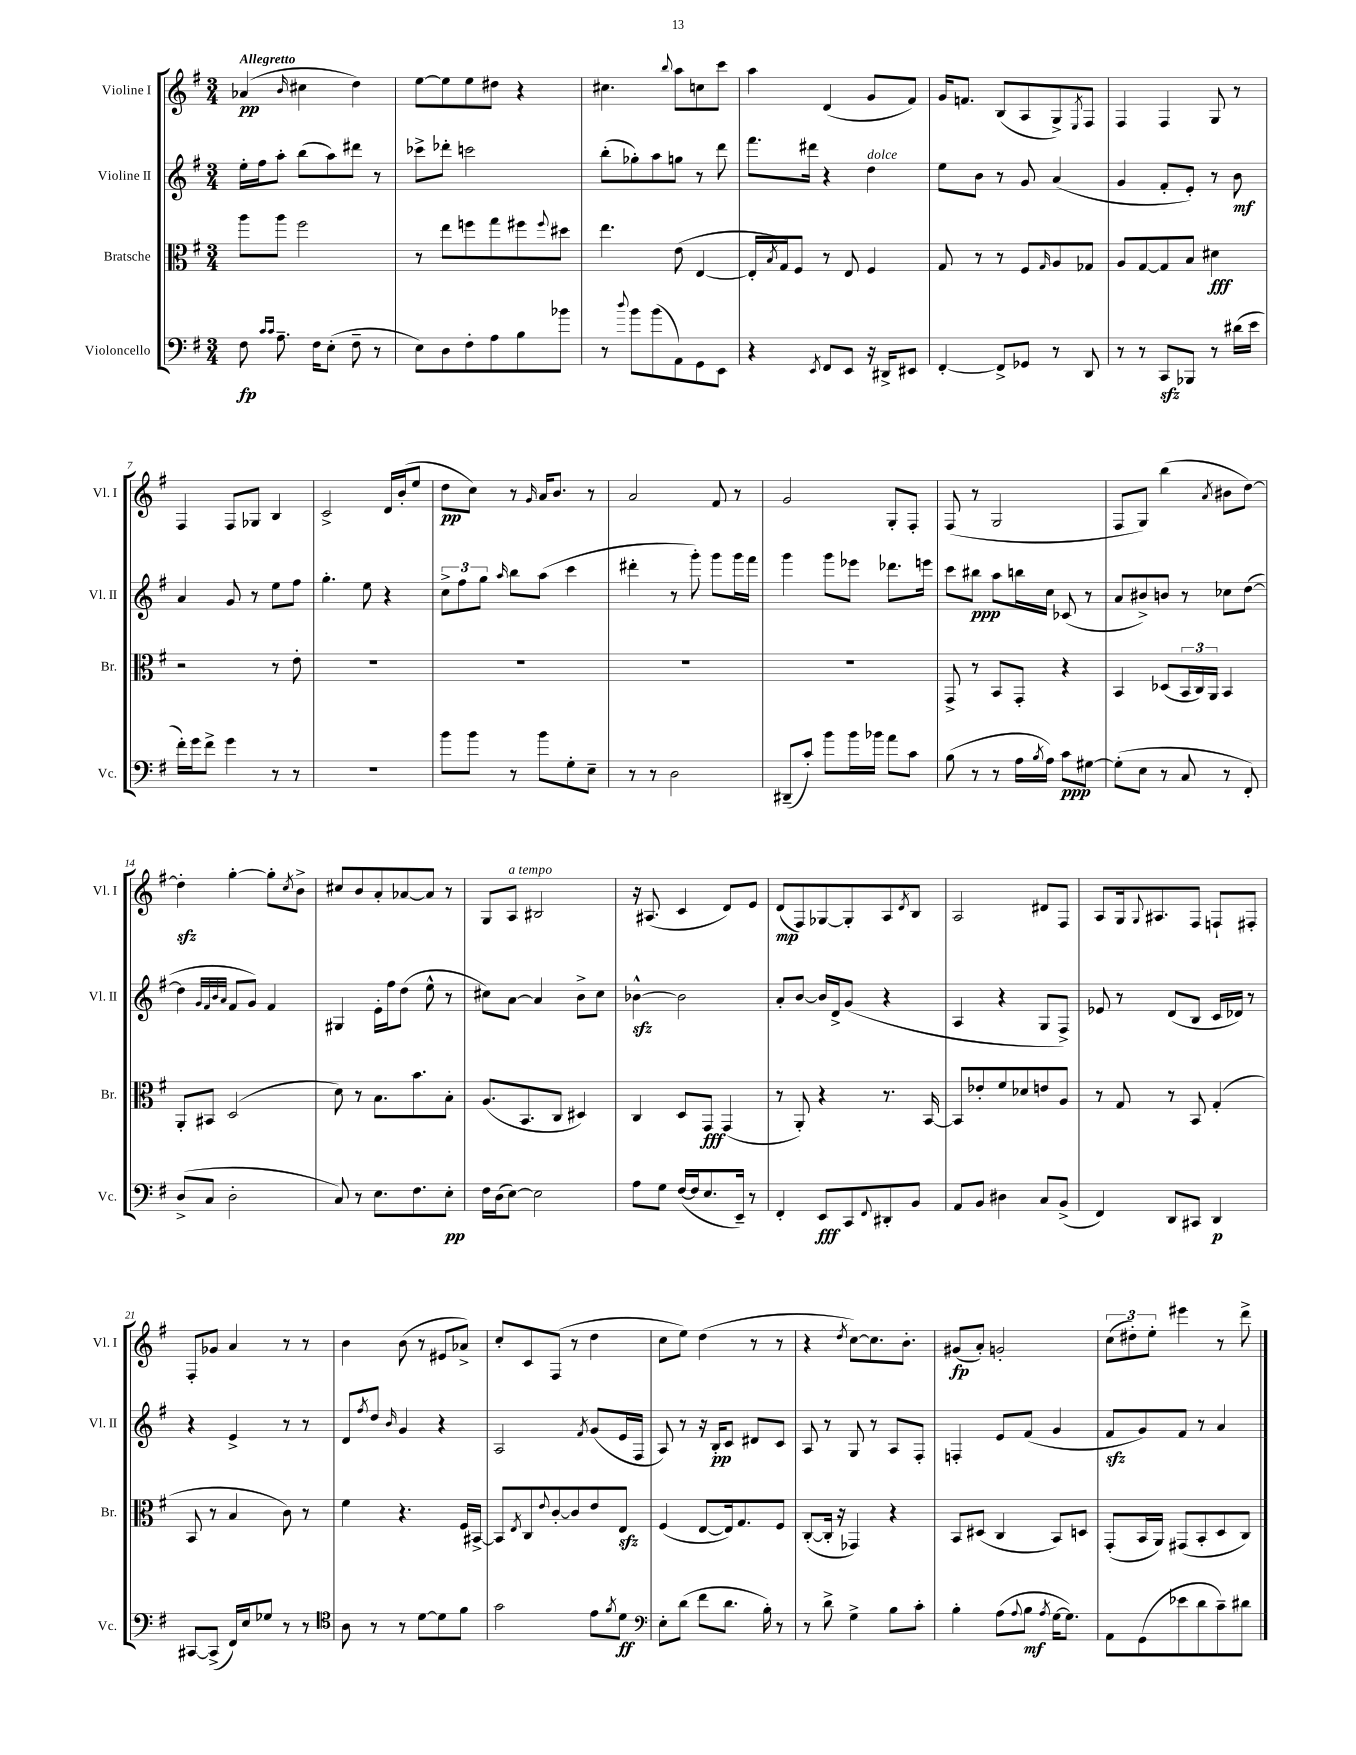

**kern	**kern	**kern	**kern
*staff4	*staff3	*staff2	*staff1
*clefF4	*clefC3	*clefG2	*clefG2
*k[f#]	*k[f#]	*k[f#]	*k[f#]
*M3/4	*M3/4	*M3/4	*M3/4
8F#\	8aa\L	16ee'\LL	(4a-/
.	.	16ff#\J	.
16qqc/LL	.	.	.
16qqc/JJ	.	.	.
8.A~\	8aa\J	8aa'\J	.
.	.	.	16qqb/
.	2ff#\	(8bb\L	4cc#\
16F#\LK	.	.	.
(8E'\J	.	8aa\)	.
8F#~\	.	8ddd#\J	4dd\)
8r	.	8r	.
=	=	=	=
8E\L)	8r	8ccc-^\L	[8ee\L
8D\	8ee\L	8ddd-'\J	8ee\]
8F#'\	8ff\	2ccc\	8ee\
8A\	8gg\	.	8dd#\J
8B\	8ff#\	.	4r
.	8qqff#/	.	.
8b-\J	8dd#\J	.	.
=	=	=	=
8r	4.ee\	(8bb'\L	4.cc#\
8qqdd/	.	.	.
8b\L	.	8gg-'\)	.
(8b\	.	8aa\	.
.	.	.	8qqbb/
8AA\)	(8e\	8gg\J	8aa\L
8GG\	[4E/	8r	8cc\
8EE\J	.	8ddd\	8ccc\J
=	=	=	=
4r	16E'/]LL	8.fff#\L	4aa\
.	8qB/	.	.
.	16G/J)	.	.
.	8F#/J	.	.
.	.	16ddd#\Jk	.
8qEE/	.	.	.
8FF#/L	8r	4r	(4d/
8EE/J	8E/	.	.
16r	4F#/	4dd\	8g/L
16DD#^/LK	.	.	.
8EE#/J	.	.	8f#/J)
=	=	=	=
[4FF#'/	8G/	8ee\L	16g/LK
.	.	.	8.f/J
.	8r	8b\J	.
8FF#^/]L	8r	8r	(8B/L
8GG-/J	8F#/L	8g/	8A/
.	16qqG/	.	.
8r	8A/	(4a/	8G^/)
.	.	.	8qE/
8DD/	8G-/J	.	8F#/J
=	=	=	=
8r	8A/L	4g/	4F#/
8r	[8G/	.	.
8CC/L	8G/]	8f#'/L	4F#/
8BBB-/J	8B/J	8e'/J)	.
8r	4d#\	8r	8G/
(16d#\LL	.	8b\	8r
16e\JJ	.	.	.
=	=	=	=
16f#'\LL)	2r	4a/	4F#/
16g\J	.	.	.
8f#^\J	.	.	.
4g\	.	8g/	8F#/L
.	.	8r	8G-/J
8r	8r	8ee\L	4B/
8r	8e'\	8ff#\J	.
=	=	=	=
2.r	2.r	4.gg'\	2c^/
.	.	8ee\	.
.	.	4r	16d/LL
.	.	.	(16b'/J
.	.	.	8ee/J
=	=	=	=
8b\L	2.r	12cc^\L	8dd\L
.	.	12ff#\	.
8b\J	.	.	8cc\J)
.	.	12gg\J	.
.	.	16qqaa/	.
8r	.	8bb\L	8r
.	.	.	16qqg/
8b\L	.	(8aa\J	16a/LK
.	.	.	8.b/J
8G'\	.	4ccc\	.
8E~\J	.	.	8r
=	=	=	=
8r	2.r	4ddd#'\	2a/
8r	.	.	.
2D\	.	8r	.
.	.	8ggg'\)	.
.	.	8ggg\L	8f#/
.	.	16ggg\L	8r
.	.	16fff#\JJ	.
=	=	=	=
(8DD#~/L	2.r	4ggg\	2g/
8c'/J)	.	.	.
8b\L	.	8ggg\L	.
16b\L	.	8eee-\J	.
16b-\JJ	.	.	.
8a\L	.	8.ddd-\L	8G'/L
8c\J	.	.	8F#'/J
.	.	16eee\Jk	.
=	=	=	=
(8B\	8GG^/	8ccc\L	(8F#/
8r	8r	8bb#\J	8r
8r	8BB/L	8aa\L	2G/
16A\LL	8GG'/J	16bb\L	.
8qB/	.	.	.
16A\JJ)	.	16cc\JJ	.
8c\L	4r	(8c-/	.
[8G#\J	.	8r	.
=	=	=	=
(8G#'\]L	4BB/	8a/L	8F#/L
8E\J	.	8b#^/)	8G/J)
8r	(8D-/L	8b/J	(4bb\
8C/	24BB/L	8r	.
.	24C/)	.	.
.	24AA/JJ	.	.
.	.	.	8qa/
8r	4BB/	8cc-\L	8b#\L
8FF#'/)	.	([8dd\J	[8dd\J)
=	=	=	=
(8D^/L	8AA'/L	4dd\]	4dd'\]
8C/J	8BB#/J	.	.
.	.	32qqg/LLL	.
.	.	32qqf#/	.
.	.	32qqb/	.
.	.	32qqa/JJJ	.
2D'\	(2D/	8f#/L	[4gg'\
.	.	8g/J)	.
.	.	4f#/	8gg'\]L
.	.	.	8qcc/
.	.	.	8b^\J
=	=	=	=
8C/)	8d\)	4G#/	8cc#/L
8r	8r	.	8b/
8.E\L	8.B\L	16e'\LL	8a'/
.	.	16ff#\J	.
.	.	(8dd\J	[8a-/
8.F#\	8.b\	.	.
.	.	8ee^^\	8a-/]J
8E'\J	8B'\J	8r	8r
=	=	=	=
16F#\LL	(8.A/L	8cc#\L)	8G/L
(16D\J	.	.	.
[8E\J)	.	[8a\J	8A/J
.	8.BB/	.	.
2E\]	.	4a/]	2B#/
.	8C/J	.	.
.	4D#/)	8b^\L	.
.	.	8cc#\J	.
=	=	=	=
8A\L	4C/	[4b-^^\	16r
.	.	.	(8.A#/
8G\J	.	.	.
([16F#/LL	8D/L	2b-\]	4c/
16F#/]J	.	.	.
8.E/	8GG/J	.	.
.	(4GG/	.	8d/L)
16EE~/Jk)	.	.	.
8r	.	.	8e/J
=	=	=	=
4FF#'/	8r	8a'/L	(8d/L
.	8AA'/)	[8b/J	8F#/)
8EE/L	4r	16b/]LL	[8G-/
.	.	16d^/J	.
8CC/	.	(8g/J	8G-'/]
8qqFF#/	.	.	.
8DD#'/	8.r	4r	8A/
.	.	.	8qd/
8BB/J	.	.	8B/J
.	[16BB/	.	.
=	=	=	=
8AA/L	8BB/]L	4A/	2A/
8BB/J	8e-'/	.	.
4D#\	8f#/	4r	.
.	8d-/	.	.
8C/L	8e/	8G/L	8d#/L
(8BB^/J	8A/J	8F#^/J)	8F#/J
=	=	=	=
4FF#/)	8r	8e-/	8A/L
.	8G/	8r	16G/k
.	.	.	8qqG/
.	.	.	8.A#/
8DD/L	8r	(8d/L	.
8CC#/J	8BB/	8B/J	8F#/J
4DD/	(4G'/	16c/LL	8F`/L
.	.	16d-/JJ)	.
.	.	8r	8F#'/J
=	=	=	=
[8CC#/L	8BB/	4r	8F#'/L
(8CC#^/]J	8r	.	8g-/J
16FF#/LL)	4B/	4e^/	4a/
16E/J	.	.	.
8G-/J	.	.	.
8r	8c\)	8r	8r
8r	8r	8r	8r
=	=	=	=
*clefC4	*	*	*
8A\	4f#\	8d/L	4b\
.	.	8qff#/	.
8r	.	8dd/J	.
.	.	16qqb/	.
8r	4.r	4g/	(8b\
[8d\L	.	.	8r
8d\]	.	4r	8e#/L
8f#\J	16F#/LL	.	8a-^/J)
.	[16BB#^/JJ	.	.
=	=	=	=
2g\	8BB#/]L	2A/	8cc'/L
.	8qE/	.	.
.	8C/	.	8c/
.	8qqe/	.	.
.	[8c'/	.	(8F#/J
.	8c/]	.	8r
.	.	8qf#/	.
8e\L	8e/	(8g/L	4dd\
8qf#/	.	.	.
8d\J	8E/J	16e/L	.
.	.	16F#/JJ	.
=	=	=	=
*clefF4	*	*	*
8E'\L	(4F#/	8A/)	8cc\L
(8d\J	.	8r	8ee\J)
8f#\L	[8E/L	16r	(4dd\
.	.	16B'/LK	.
8.d\J	16E/]k)	8c/J	.
.	8.G/	.	.
.	.	8d#/L	8r
16B'\)	.	.	.
8r	8F#/J	8c/J	8r
=	=	=	=
8r	([8C'/L	8A/	4r
8d^\	16C'/]Jk	8r	.
.	16r	.	.
.	.	.	8qdd/
4G^\	4GG-/)	8G/	[8cc\L)
.	.	8r	8.cc\]
8B\L	4r	8A/L	.
.	.	.	8.b'\J
8c'\J	.	8F#'/J	.
=	=	=	=
4B'\	8BB/L	4F'/	(8g#/L
.	(8D#/J	.	8a'/J)
(8A\L	4C/	8e/L	2g'/
8qqA/	.	.	.
8B\J	.	(8f#/J	.
8qA/	.	.	.
[16G\LK	8BB/L)	4g/	.
8.G\]J)	.	.	.
.	8D/J	.	.
=	=	=	=
8AA\L	(8GG'/L	8f#/L	(12cc\L
.	.	.	12dd#'\)
(8GG\	16BB/L	8g/)	.
.	.	.	12ee'\J
.	16AA/JJ)	.	.
8e-\	(8GG#/L	8f#/J	4eee#\
8d\	8BB'/	8r	.
8c~\)	8D/	4a/	8r
8d#\J	8C/J)	.	8ddd^\
==	==	==	==
*-	*-	*-	*-
